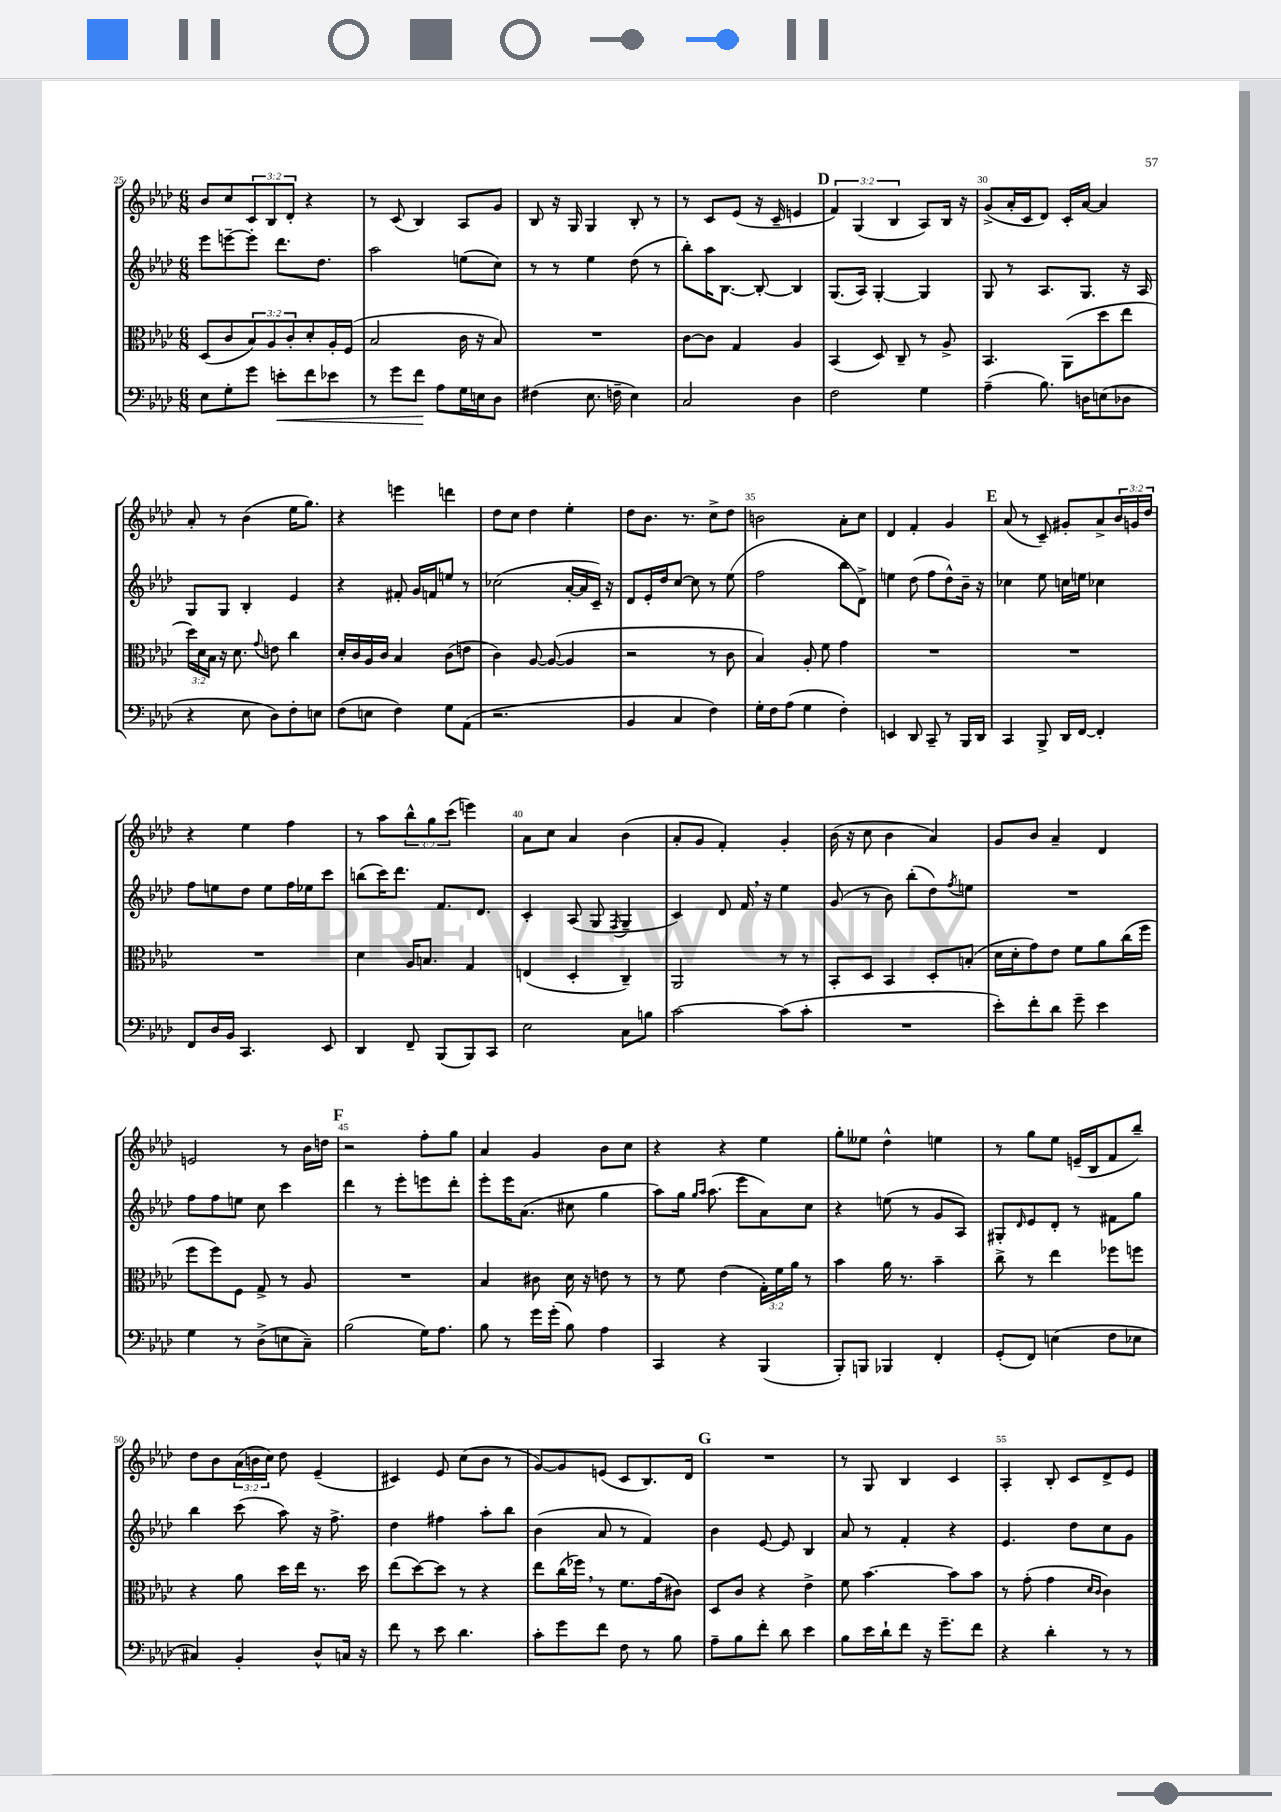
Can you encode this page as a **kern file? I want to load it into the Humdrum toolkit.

**kern	**dynam	**kern	**kern	**kern
*part4	*part4	*part3	*part2	*part1
*staff4	*staff4	*staff3	*staff2	*staff1
*clefF4	*	*clefC3	*clefG2	*clefG2
*k[b-e-a-d-]	*	*k[b-e-a-d-]	*k[b-e-a-d-]	*k[b-e-a-d-]
*M6/8	*	*M6/8	*M6/8	*M6/8
=25	=25	=25	=25	=25
8E-\L	.	(8D-/L	8eee-\L	8b-/L
8G'\	.	8c/	[8eeen~\	8cc/
8g\J	.	12B-/)	8eee'\J]	12c/
.	.	12A-/	.	12B-/
!	!LO:HP:b	!	!	!
8en'\L	<	.	8.ddd-\L	.
.	.	12c'/	.	12d-'/J
8f\	.	8d-'/	.	4r
.	.	.	8.dd-\J	.
8e-X\J	.	16A-'/L	.	.
.	.	(16F/JJ	.	.
=26	=26	=26	=26	=26
8r	.	2B-/	2aa-\	8r
8g\L	.	.	.	(8c/
8f\J	.	.	.	4B-/)
8A-\L	[	.	.	.
16G\L	.	16c\	(8een\L	8A-/L
16En\J	.	16r	.	.
8D-\J	.	8B-/)	8cc\J)	8g/J
=27	=27	=27	=27	=27
(4F#X\	.	2.r	8r	8B-/
.	.	.	8r	16r
.	.	.	.	16G/
8.E-\	.	.	4ee-\	4G/
16Fn~\	.	.	.	.
4E-\)	.	.	(8dd-\	8B-'/
.	.	.	8r	8r
=28	=28	=28	=28	=28
2C/	.	[8c\L	8bb-'\L)	8r
.	.	8c\J]	16aa-\K	8c/L
.	.	.	[8.B-\J	.
.	.	4G/	.	(8e-/J
.	.	.	8B-'/_	16r
.	.	.	.	16c~/
4D-\	.	4A-/	4B-/]	4en/
!!LO:REH:place=s1:t=D
=29	=29	=29	=29	=29
2F\	.	(4BB-/	(8.G/L	6f/)
.	.	.	.	(6G/
.	.	.	16A-/Jk)	.
.	.	8D-/)	[4G'/	.
.	.	.	.	6B-/
.	.	8C~/	.	.
4G\	.	8r	4G/]	8A-/L)
.	.	8A-^/	.	16B-/Jk
.	.	.	.	16r
=30	=30	=30	=30	=30
(4A-~\	.	4.BB-/	8G/	(8g^/L
.	.	.	8r	16a-'/L
.	.	.	.	16c/J
8.B-\)	.	.	8.A-/L	8d-/J)
.	.	(8AA-\L	.	16c'/LL
16Dn\KL	.	.	8.G/J	[16a-/JJ
(8En\	.	8dd-\	.	4a-/]
8D-X\J	.	8ee-\J	16r	.
.	.	.	16A-/	.
!!LO:LB:g=z
=31	=31	=31	=31	=31
4r	.	24dd-\LL)	8G/L	8a-'/
.	.	24d-\	.	.
.	.	24B-\JJ	.	.
.	.	16r	8G/J	8r
.	.	8.d-\	.	.
8E-\	.	.	4B-'/	(4b-\
.	.	8qqg/	.	.
8D-\L)	.	8en\	.	.
8F'\	.	4cc\	4e-/	16ee-\KL
.	.	.	.	8.gg\J)
8En\J	.	.	.	.
=32	=32	=32	=32	=32
(8F\L	.	16d-'/LL	4r	4r
.	.	16c/	.	.
8En\J	.	16A-/	.	.
.	.	16c/JJ	.	.
4F\)	.	4B-/	8f#X'/	4eeen\
.	.	.	16g/LL	.
.	.	.	16fn/J	.
8G\L	.	(8c\L	8een/J	4dddn\
(8AA-\J	.	8en\J	8r	.
=33	=33	=33	=33	=33
2.r	.	4c\)	(2cc-X\	8dd-\L
.	.	.	.	8cc\J
.	.	[8A-/	.	4dd-\
.	.	(8A-/_	.	.
.	.	4A-/]	[16a-'/LL	4ee-'\
.	.	.	16a-/]	.
.	.	.	16c~/JJ)	.
.	.	.	16r	.
=34	=34	=34	=34	=34
4BB-/	.	2r	8d-/L	8dd-\L
.	.	.	16e-'/L	8.b-\J
.	.	.	16dd-/J	.
4C/	.	.	[8cc/J	.
.	.	.	.	8.r
.	.	.	8cc\]	.
4F\)	.	8r	8r	8cc^\L
.	.	8c\	(8ee-\	8dd-\J
=35	=35	=35	=35	=35
16G'\LL	.	4B-/)	2ff\	2bn\
16F\J	.	.	.	.
(8A-\J	.	.	.	.
4G\	.	8A-'/	.	.
.	.	8f\	.	.
4F'\)	.	4g\	8bb-\L	8a-'\L
.	.	.	8d-^\J)	8cc\J
=36	=36	=36	=36	=36
4EEn/	.	2.r	4een\	4d-/
8DD-/	.	.	(8dd-\	4f'/
8CC~/	.	.	8ff\L	.
8r	.	.	8dd-^^\)	4g/
16BBB-/LL	.	.	16b-~\Jk	.
16DD-/JJ	.	.	16r	.
!!LO:REH:place=s1:t=E
=37	=37	=37	=37	=37
4CC/	.	2.r	4cc-X\	(8a-/
.	.	.	.	8r
8BBB-^/	.	.	8ee-\	8c~/)
16DD-/LL	.	.	16ccn\LL	8g#X'/L
[16FF/JJ	.	.	16een\JJ	.
4FF'/]	.	.	4cc-X\	8a-^/
.	.	.	.	24b-/L
.	.	.	.	24gn/
.	.	.	.	24dd-/JJ
!!LO:LB:g=z
=38	=38	=38	=38	=38
8FF/L	.	2.r	8ff\L	4r
16D-/L	.	.	8een\	.
16BB-/JJ	.	.	.	.
4.CC/	.	.	8dd-\J	4ee-\
.	.	.	8ee\L	.
.	.	.	16ff\L	4ff\
.	.	.	16ee-X\J	.
8EE-/	.	.	8ccc\J	.
=39	=39	=39	=39	=39
4DD-/	.	4d-\	(8bbn\L	8r
.	.	.	16ccc\K)	8aa-\L
.	.	.	8.ddd-\J	.
8FF~/	.	16A-/KL	.	12bb-^^\
.	.	8.Bn/J	.	.
.	.	.	.	12gg\
(8BBB-/L	.	.	8.f/L	.
.	.	.	.	(12ccc\J
8BBB-/)	.	4G/	.	4eeen\)
.	.	.	8.d-/J	.
8CC/J	.	.	.	.
=40	=40	=40	=40	=40
2E-\	.	(4En/	4c'/	8a-\L
.	.	.	.	8cc\J
.	.	4D-'/	(8A-/	4a-/
.	.	.	8G/	.
.	.	.	8qF/	.
8C\L	.	4C~/)	4G~/	(4b-\
8Bn\J	.	.	.	.
=41	=41	=41	=41	=41
[2c\	.	2AA-/	4c/)	8a-'/L
.	.	.	.	8g/J
.	.	.	8d-/	4f'/)
.	.	.	16f,/	.
.	.	.	16r	.
(8c\L]	.	8r	4ee-\	4g'/
8c'\J	.	8r	.	.
=42	=42	=42	=42	=42
2.r	.	8BB-'/L	(8g/	(16b-\
.	.	.	.	16r
.	.	8D-/J	8r	8cc\
.	.	4BB-/	8b-\)	4b-\
.	.	.	(8bb-'\L	.
.	.	8D-'/L	8dd-\)	4a-/)
.	.	.	8qff/	.
.	.	(8Bn'/J	8een\J	.
=43	=43	=43	=43	=43
8e-'\L)	.	16d-\LL	2.r	8g/L
.	.	16d-'\J	.	.
8f'\	.	8g\)	.	8b-/J
8d-\J	.	8e-\J	.	4a-~/
8g~\	.	8f\L	.	.
4e-\	.	8a-\	.	4d-/
.	.	(16cc\L	.	.
.	.	16ff\JJ	.	.
!!LO:LB:g=z
=44	=44	=44	=44	=44
4G\	.	8ff\L	8ff\L	2en/
.	.	8ff\)	8ff\	.
8r	.	8F\J	8een\J	.
(8D-^\L	.	8G^/	8cc\	.
8En\	.	8r	4ccc\	8r
8C~\J)	.	8A-/	.	16b-\LL
.	.	.	.	16ddn\JJ
!!LO:REH:place=s1:t=F
=45	=45	=45	=45	=45
(2B-\	.	2.r	4ddd-\	2r
.	.	.	8r	.
.	.	.	8eee-'\L	.
16G\KL)	.	.	8eeen\	8ff'\L
8.A-\J	.	.	.	.
.	.	.	8ddd-'\J	8gg\J
=46	=46	=46	=46	=46
8B-\	.	4B-/	8eee-'\L	4a-/
8r	.	.	16eee-\K	.
.	.	.	(8.a-\J	.
16g\LL	.	8c#X\	.	4g/
(16g'\JJ	.	.	.	.
8B-\)	.	16d-\	8cc#X\	.
.	.	16r	.	.
4A-\	.	8en\	4gg\	8b-\L
.	.	8r	.	8cc\J
=47	=47	=47	=47	=47
4CC/	.	8r	8aa-\L)	4r
.	.	8f\	16gg\Jk	.
.	.	.	16qqgg/LL	.
.	.	.	16qqaa-/JJ	.
.	.	.	(8.aa-\	.
4r	.	(4e-\	.	4r
.	.	.	8eee-\L	.
(4BBB-/	.	24G'\LL)	8a-\)	4ee-\
.	.	24f\	.	.
.	.	24a-\JJ	.	.
.	.	8r	8cc\J	.
=48	=48	=48	=48	=48
8BBB-'/L)	.	4b-\	4r	8gg'\L
8BBBn/J	.	.	.	8ee--X\J
4BBB-X/	.	16a-\	(8een\	4dd-^^\
.	.	8.r	.	.
.	.	.	8r	.
4FF'/	.	4b-~\	8g/L	4een\
.	.	.	8A-/J)	.
=49	=49	=49	=49	=49
(8GG'/L	.	8cc^\	8G#X'/L	8r
.	.	.	16qqd-/	.
8FF/J)	.	8r	8e-/	8gg\L
(4En\	.	4ee-\	8d-'/J	8ee-\J
.	.	.	8r	(16en~/LL
.	.	.	.	16B-/J
8F\L	.	8ff-X\L	8f#X\L	8f/
8E-X\J	.	8ffn\J	8gg\J	8bb-~/J)
!!LO:LB:g=z
=50	=50	=50	=50	=50
4C#X/)	.	4r	4bb-\	8dd-\L
.	.	.	.	8b-\
4BB-'/	.	8a-\	(8ccc\	(24a-\L
.	.	.	.	24bn\
.	.	.	.	24cc\JJ)
.	.	16dd-\LL	8aa-\)	8dd-\
.	.	16ee-\JJ	.	.
8D-^^/L	.	8.r	16r	(4e-~/
.	.	.	8.ff^\	.
16Cn/Jk	.	.	.	.
16r	.	16dd-\	.	.
=51	=51	=51	=51	=51
8f\	.	(8ee-\L	4dd-\	4c#X/)
8r	.	[8dd-\)	.	.
8e-\	.	8dd-\J]	4ff#X\	8e-/
4.d-\	.	8r	.	(8cc\L
.	.	4r	8aa-'\L	8b-\J
.	.	.	8bb-\J	8r
=52	=52	=52	=52	=52
8c'\L	.	8ee-\L	(4b-\	[8g/L)
8g\	.	(16cc\L	.	8g/]
.	.	16ff-X,\JJ)	.	.
8f\J	.	8r	8a-/	(8en/J
8F\	.	8.f\L	8r	8c/L
8r	.	.	4f/)	8.B-/)
.	.	(16g\k	.	.
8B-\	.	8c#X\J)	.	.
.	.	.	.	16d-/Jk
!!LO:REH:place=s1:t=G
=53	=53	=53	=53	=53
8A-~\L	.	8D-/L	4b-\	2.r
8B-\	.	8c/J	.	.
8f'\J	.	4r	[8e-/	.
8d-\	.	.	8e-/]	.
4e-\	.	4e-^\	4B-/	.
=54	=54	=54	=54	=54
8B-\L	.	8f\	8a-/	8r
16e-\L	.	[4.b-\	8r	8G/
16d-`\J	.	.	.	.
8f\J	.	.	4f'/	4B-/
16r	.	.	.	.
8.g~\L	.	.	.	.
.	.	8b-\L]	4r	4c/
8f\J	.	8b-\J	.	.
=55	=55	=55	=55	=55
4r	.	8r	4.e-/	4A-'/
.	.	(8g'\	.	.
4d-'\	.	4g\	.	8B-'/
.	.	.	8dd-\L	8c/L
.	.	16qqd-/LL	.	.
.	.	16qqc/JJ	.	.
8r	.	4c\)	8cc\	8d-^/
8r	.	.	8g\J	8e-/J
==	==	==	==	==
*-	*-	*-	*-	*-
